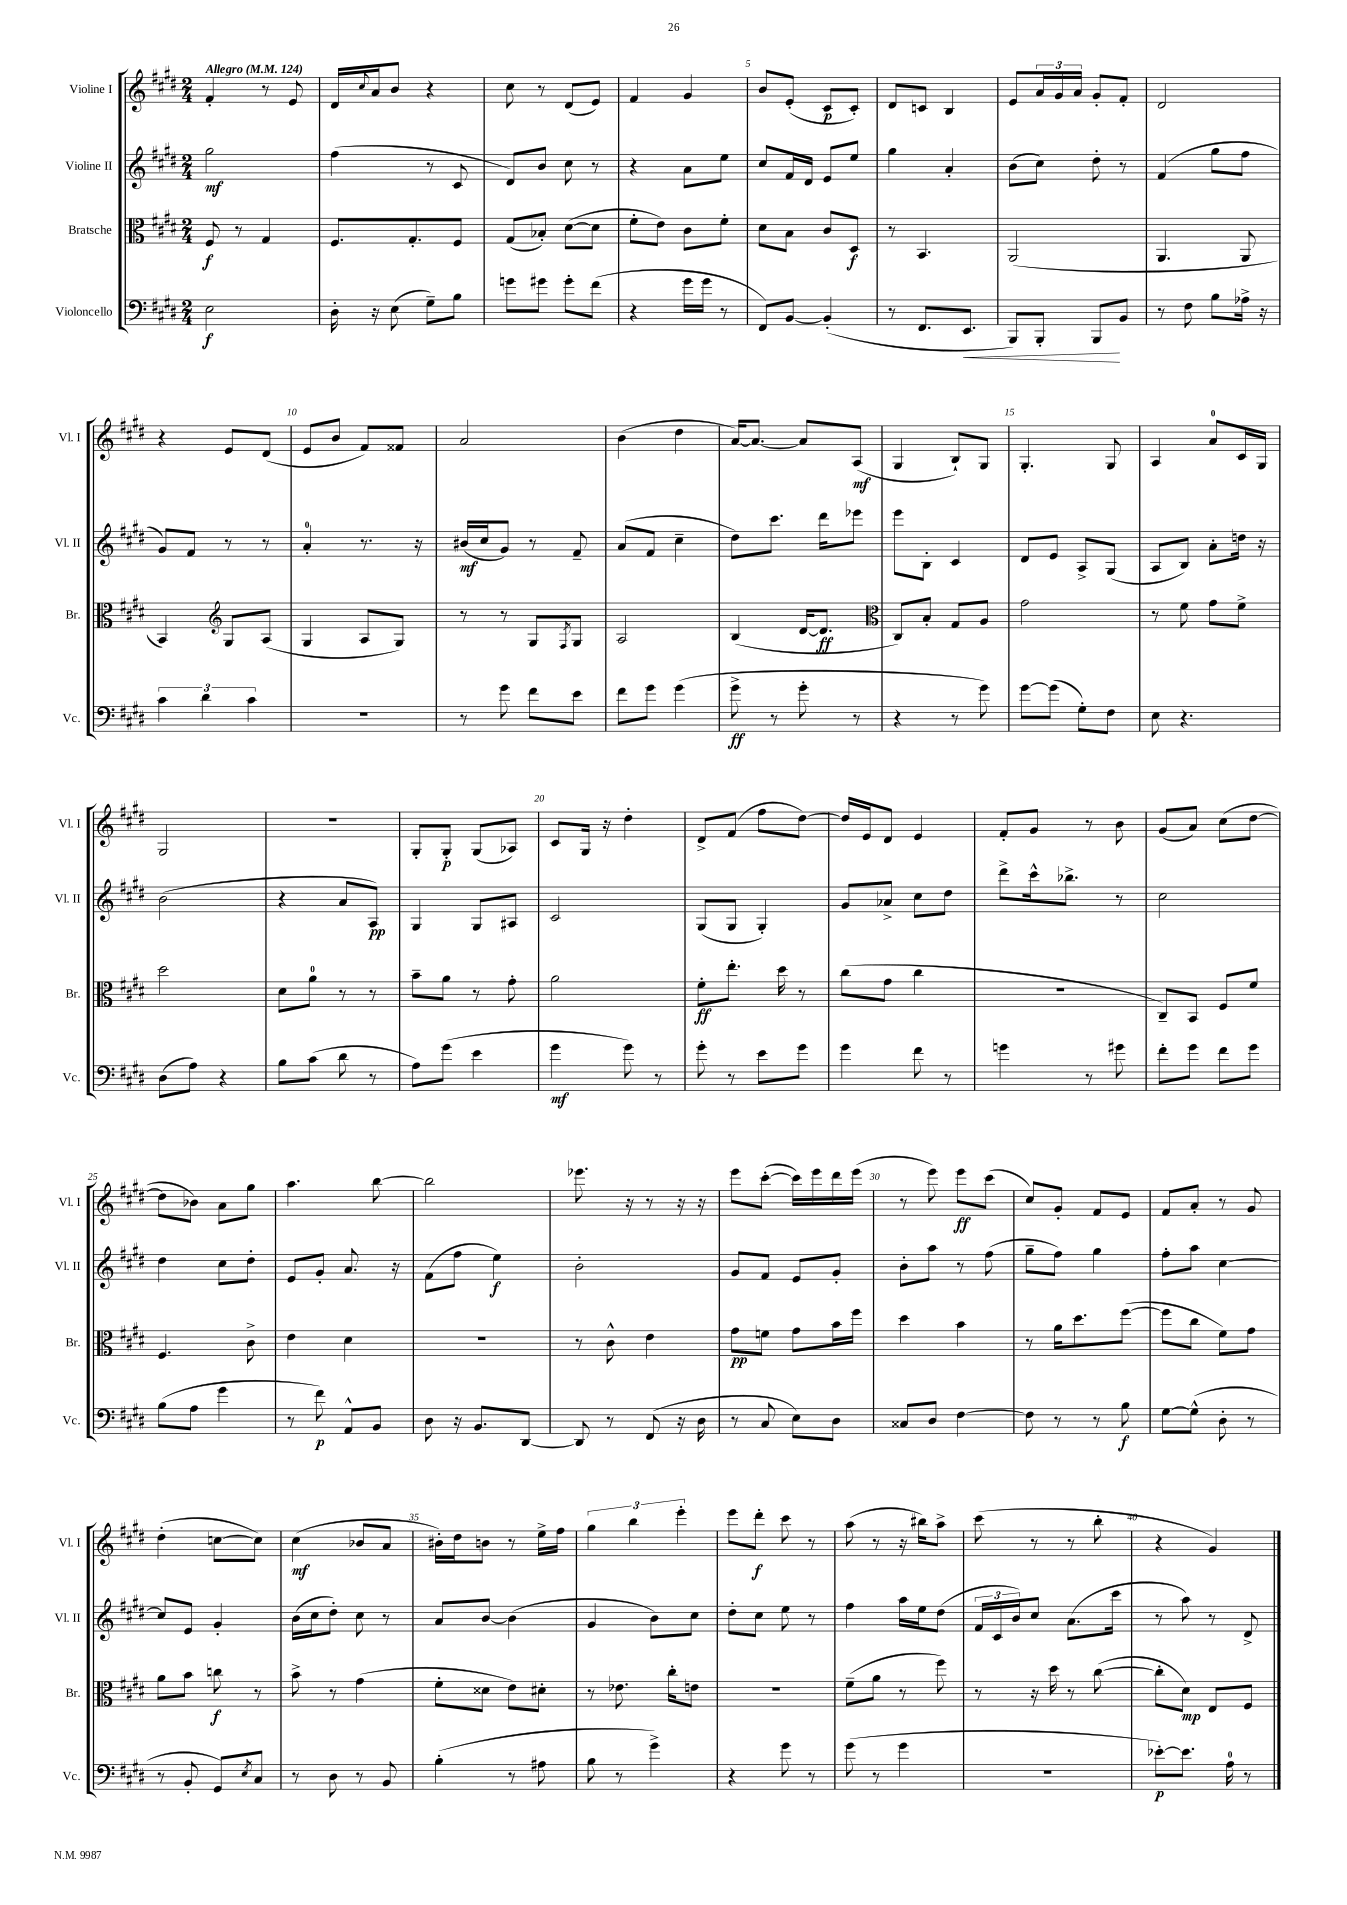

**kern	**dynam	**kern	**dynam	**kern	**dynam	**kern	**dynam
*part4	*part4	*part3	*part3	*part2	*part2	*part1	*part1
*staff4	*staff4	*staff3	*staff3	*staff2	*staff2	*staff1	*staff1
*I"Violoncello	*	*I"Bratsche	*	*I"Violine II	*	*I"Violine I	*
*I'Vc.	*	*I'Br.	*	*I'Vl. II	*	*I'Vl. I	*
*clefF4	*	*clefC3	*	*clefG2	*	*clefG2	*
*k[f#c#g#d#]	*	*k[f#c#g#d#]	*	*k[f#c#g#d#]	*	*k[f#c#g#d#]	*
*M2/4	*	*M2/4	*	*M2/4	*	*M2/4	*
*MM124	*	*MM124	*	*MM124	*	*MM124	*
=1	=1	=1	=1	=1	=1	=1	=1
!	!	!	!	!	!	!LO:TX:a:B:t=Allegro	!
2E\	f	8F#/	f	2gg#\	mf	4f#'/	.
.	.	8r	.	.	.	.	.
.	.	4G#/	.	.	.	8r	.
.	.	.	.	.	.	8e/	.
=2	=2	=2	=2	=2	=2	=2	=2
16D#'\	.	8.F#/L	.	(4ff#\	.	16d#/LL	.
.	.	.	.	.	.	8qqcc#/	.
16r	.	.	.	.	.	16a/J	.
(8E\	.	.	.	.	.	8b/J	.
.	.	8.G#'/	.	.	.	.	.
8G#~\L)	.	.	.	8r	.	4r	.
8B\J	.	8F#/J	.	8c#/	.	.	.
=3	=3	=3	=3	=3	=3	=3	=3
8gn\L	.	(8G#/L	.	8d#/L)	.	8cc#\	.
8g#X\J	.	8B-X'/J)	.	8b/J	.	8r	.
8g#'\L	.	([8d#\L	.	8cc#\	.	(8d#/L	.
(8f#\J	.	8d#\J]	.	8r	.	8e/J)	.
=4	=4	=4	=4	=4	=4	=4	=4
4r	.	8f#'\L	.	4r	.	4f#/	.
.	.	8e\J)	.	.	.	.	.
16g#\LL	.	8c#\L	.	8a\L	.	4g#/	.
16g#\JJ	.	.	.	.	.	.	.
8r	.	8f#'\J	.	8ee\J	.	.	.
=5	=5	=5	=5	=5	=5	=5	=5
8FF#/L)	.	8d#\L	.	8cc#/L	.	8b/L	.
[8BB/J	.	8B\J	.	16f#/L	.	(8e'/J	.
.	.	.	.	16d#/JJ	.	.	.
(4BB'/]	.	8c#/L	.	8e/L	.	8c#/L	p
.	.	8D#/J	f	8ee/J	.	8c#'/J)	.
=6	=6	=6	=6	=6	=6	=6	=6
8r	.	8r	.	4gg#\	.	8d#/L	.
8.FF#/L	.	4.BB/	.	.	.	8cn/J	.
.	.	.	.	4a'/	.	4B/	.
!	!LO:HP:b	!	!	!	!	!	!
8.EE/J	<	.	.	.	.	.	.
=7	=7	=7	=7	=7	=7	=7	=7
8BBB/L)	.	(2AA/	.	(8b\L	.	8e/L	.
8BBB'/J	.	.	.	8cc#\J)	.	24a/L	.
.	.	.	.	.	.	24g#/	.
.	.	.	.	.	.	24a/JJ	.
8BBB/L	.	.	.	8dd#'\	.	8g#'/L	.
8BB/J	[	.	.	8r	.	8f#'/J	.
=8	=8	=8	=8	=8	=8	=8	=8
8r	.	4.AA/	.	(4f#/	.	2d#/	.
8F#\	.	.	.	.	.	.	.
8B\L	.	.	.	8gg#\L	.	.	.
16A-X^\Jk	.	8AA/	.	8ff#\J	.	.	.
16r	.	.	.	.	.	.	.
!!LO:LB:g=z
=9	=9	=9	=9	=9	=9	=9	=9
6c#\	.	4BB/)	.	8g#/L)	.	4r	.
.	.	.	.	8f#/J	.	.	.
6d#\	.	.	.	.	.	.	.
*	*	*clefG2	*	*	*	*	*
.	.	8G#/L	.	8r	.	8e/L	.
6c#\	.	.	.	.	.	.	.
.	.	(8A/J	.	8r	.	(8d#/J	.
=10	=10	=10	=10	=10	=10	=10	=10
2r	.	4G#/	.	4a'/	.	8e/L	.
.	.	.	.	.	.	8b/J	.
.	.	8A/L	.	8.r	.	8f#/L)	.
.	.	8G#/J)	.	.	.	8f##X/J	.
.	.	.	.	16r	.	.	.
=11	=11	=11	=11	=11	=11	=11	=11
8r	.	8r	.	(16b#X/LL	mf	2a/	.
.	.	.	.	16cc#/J	.	.	.
8g#\	.	8r	.	8g#/J)	.	.	.
8f#\L	.	8G#/L	.	8r	.	.	.
.	.	8qF#/	.	.	.	.	.
8e\J	.	8G#/J	.	8f#~/	.	.	.
=12	=12	=12	=12	=12	=12	=12	=12
8f#\L	.	2A/	.	(8a/L	.	(4b\	.
8g#\J	.	.	.	8f#/J	.	.	.
(4g#\	.	.	.	4cc#~\	.	4dd#\	.
=13	=13	=13	=13	=13	=13	=13	=13
8g#^\	ff	(4B/	.	8dd#\L)	.	[16a/KL)	.
.	.	.	.	.	.	8.a/J_	.
8r	.	.	.	8.ccc#\J	.	.	.
8g#'\	.	[16d#/KL	.	.	.	8a/L]	.
.	.	8.d#/J]	ff	16ddd#\KL	.	.	.
8r	.	.	.	8eee-X\J	.	(8A/J	mf
=14	=14	=14	=14	=14	=14	=14	=14
*	*	*clefC3	*	*	*	*	*
4r	.	8C#/L)	.	8eee\L	.	4G#/	.
.	.	8B'/J	.	8B'\J	.	.	.
8r	.	8G#/L	.	4c#/	.	8B`/L)	.
8g#\)	.	8A/J	.	.	.	8G#/J	.
=15	=15	=15	=15	=15	=15	=15	=15
[8g#\L	.	2g#\	.	8d#/L	.	4.G#'/	.
(8g#\J]	.	.	.	8e/J	.	.	.
8G#'\L)	.	.	.	8A^/L	.	.	.
8F#\J	.	.	.	(8G#/J	.	8G#/	.
=16	=16	=16	=16	=16	=16	=16	=16
8E\	.	8r	.	8A/L	.	4A/	.
4.r	.	8f#\	.	8B/J)	.	.	.
.	.	8g#\L	.	8a'\L	.	8a/L	.
.	.	8f#^\J	.	16ddn\Jk	.	16c#/L	.
.	.	.	.	16r	.	16G#/JJ	.
!!LO:LB:g=z
=17	=17	=17	=17	=17	=17	=17	=17
(8D#\L	.	2dd#\	.	(2b\	.	2G#/	.
8A\J)	.	.	.	.	.	.	.
4r	.	.	.	.	.	.	.
=18	=18	=18	=18	=18	=18	=18	=18
8B\L	.	8d#\L	.	4r	.	2r	.
(8c#\J	.	8a\J	.	.	.	.	.
8d#\	.	8r	.	8a/L	.	.	.
8r	.	8r	.	8A/J)	pp	.	.
=19	=19	=19	=19	=19	=19	=19	=19
8A\L)	.	8b~\L	.	4G#/	.	8G#'/L	.
(8g#\J	.	8a\J	.	.	.	8G#'/J	p
4e\	.	8r	.	8G#/L	.	(8G#/L	.
.	.	8g#'\	.	8A#X/J	.	8A-X/J)	.
=20	=20	=20	=20	=20	=20	=20	=20
4g#\	mf	2a\	.	2c#/	.	8c#/L	.
.	.	.	.	.	.	16G#/Jk	.
.	.	.	.	.	.	16r	.
8g#\)	.	.	.	.	.	4dd#'\	.
8r	.	.	.	.	.	.	.
=21	=21	=21	=21	=21	=21	=21	=21
8g#'\	.	8f#'\L	ff	(8G#/L	.	8d#^/L	.
8r	.	8.ee'\J	.	8G#/J	.	(8f#/J	.
8e\L	.	.	.	4G#'/)	.	8ff#\L	.
.	.	16dd#\	.	.	.	.	.
8g#\J	.	8r	.	.	.	[8dd#\J)	.
=22	=22	=22	=22	=22	=22	=22	=22
4g#\	.	(8cc#\L	.	8g#/L	.	16dd#/LL]	.
.	.	.	.	.	.	16e/J	.
.	.	8g#\J	.	8a-X^/J	.	8d#/J	.
8f#\	.	4cc#\	.	8cc#\L	.	4e/	.
8r	.	.	.	8dd#\J	.	.	.
=23	=23	=23	=23	=23	=23	=23	=23
4gn\	.	2r	.	8ddd#^\L	.	8f#'/L	.
.	.	.	.	16ccc#^^\k	.	8g#/J	.
.	.	.	.	8.bb-X^\J	.	.	.
8r	.	.	.	.	.	8r	.
8g#X\	.	.	.	8r	.	8b\	.
=24	=24	=24	=24	=24	=24	=24	=24
8f#'\L	.	8C#~/L)	.	2cc#\	.	(8g#/L	.
8g#\J	.	8BB/J	.	.	.	8a/J)	.
8f#\L	.	8F#/L	.	.	.	(8cc#\L	.
8g#\J	.	8f#/J	.	.	.	[8dd#\J	.
!!LO:LB:g=z
=25	=25	=25	=25	=25	=25	=25	=25
(8B\L	.	4.F#/	.	4dd#\	.	8dd#\L]	.
8A\J	.	.	.	.	.	8b-X\J)	.
4g#\	.	.	.	8cc#\L	.	8a\L	.
.	.	8c#^\	.	8dd#'\J	.	8gg#\J	.
=26	=26	=26	=26	=26	=26	=26	=26
8r	.	4e\	.	8e/L	.	4.aa\	.
8f#\)	p	.	.	8g#'/J	.	.	.
8AA^^/L	.	4d#\	.	8.a/	.	.	.
8BB/J	.	.	.	.	.	[8bb\	.
.	.	.	.	16r	.	.	.
=27	=27	=27	=27	=27	=27	=27	=27
8D#\	.	2r	.	(8f#\L	.	2bb\]	.
16r	.	.	.	8ff#\J	.	.	.
8.BB/L	.	.	.	.	.	.	.
.	.	.	.	4ee\)	f	.	.
[8DD#/J	.	.	.	.	.	.	.
=28	=28	=28	=28	=28	=28	=28	=28
8DD#/]	.	8r	.	2b'\	.	8.eee-X\	.
8r	.	8c#^^\	.	.	.	.	.
.	.	.	.	.	.	16r	.
(8FF#/	.	4e\	.	.	.	8r	.
16r	.	.	.	.	.	16r	.
16D#\	.	.	.	.	.	16r	.
=29	=29	=29	=29	=29	=29	=29	=29
8r	.	8g#\L	pp	8g#/L	.	8eee\L	.
8C#/	.	8fn\J	.	8f#/J	.	([8ccc#'\J	.
8E\L)	.	8g#\L	.	8e/L	.	16ccc#\LL])	.
.	.	.	.	.	.	16eee\	.
8D#\J	.	16b\L	.	8g#'/J	.	16ddd#\	.
.	.	16ff#\JJ	.	.	.	(16eee\JJ	.
=30	=30	=30	=30	=30	=30	=30	=30
8C##X/L	.	4dd#\	.	8b'\L	.	8r	.
8D#/J	.	.	.	8aa\J	.	8eee\)	.
[4F#\	.	4b\	.	8r	.	8eee\L	ff
.	.	.	.	(8ff#\	.	(8ccc#\J	.
=31	=31	=31	=31	=31	=31	=31	=31
8F#\]	.	8r	.	8gg#~\L	.	8cc#/L)	.
8r	.	16a\KL	.	8ff#\J)	.	8g#'/J	.
.	.	8.dd#\	.	.	.	.	.
8r	.	.	.	4gg#\	.	8f#/L	.
8B\	f	([8ff#\J	.	.	.	8e/J	.
=32	=32	=32	=32	=32	=32	=32	=32
[8G#\L	.	8ff#\L]	.	8ff#'\L	.	8f#/L	.
(8G#^^\J]	.	8cc#\J	.	8aa\J	.	8a'/J	.
8D#'\	.	8f#\L)	.	[4cc#\	.	8r	.
8r	.	8g#\J	.	.	.	8g#/	.
!!LO:LB:g=z
=33	=33	=33	=33	=33	=33	=33	=33
8r	.	8a\L	.	8cc#/L]	.	(4dd#'\	.
8BB'/	.	8b\J	.	8e/J	.	.	.
8GG#/L)	.	8ccn\	f	4g#'/	.	[8ccn\L	.
8qE/	.	.	.	.	.	.	.
8C#/J	.	8r	.	.	.	8cc\J])	.
=34	=34	=34	=34	=34	=34	=34	=34
8r	.	8b^\	.	(16b\LL	.	(4cc#\	mf
.	.	.	.	16cc#\J	.	.	.
8D#\	.	8r	.	8dd#'\J)	.	.	.
8r	.	(4g#\	.	8cc#\	.	8b-X/L	.
8BB/	.	.	.	8r	.	8a/J	.
=35	=35	=35	=35	=35	=35	=35	=35
(4B'\	.	8f#'\L	.	8a/L	.	16b#X'\LL)	.
.	.	.	.	.	.	16dd#\J	.
.	.	8d##X\J	.	[8b/J	.	8bn\J	.
8r	.	8e\L)	.	(4b\]	.	8r	.
8A#X\	.	8d#X'\J	.	.	.	16ee^\LL	.
.	.	.	.	.	.	16ff#\JJ	.
=36	=36	=36	=36	=36	=36	=36	=36
8B\	.	8r	.	4g#/	.	6gg#\	.
8r	.	8.e-X\	.	.	.	.	.
.	.	.	.	.	.	6bb\	.
4g#^\)	.	.	.	8b\L)	.	.	.
.	.	16cc#'\KL	.	.	.	.	.
.	.	.	.	.	.	6eee'\	.
.	.	8en\J	.	8cc#\J	.	.	.
=37	=37	=37	=37	=37	=37	=37	=37
4r	.	2r	.	8dd#'\L	.	8eee\L	.
.	.	.	.	8cc#\J	.	8ddd#'\J	f
8g#\	.	.	.	8ee\	.	8ccc#\	.
8r	.	.	.	8r	.	8r	.
=38	=38	=38	=38	=38	=38	=38	=38
(8g#\	.	(8f#~\L	.	4ff#\	.	(8aa\	.
8r	.	8a\J	.	.	.	8r	.
4g#\	.	8r	.	16aa\LL	.	16r	.
.	.	.	.	16ee\J	.	16bb#X\KL)	.
.	.	8ff#\)	.	(8dd#\J	.	8aa^\J	.
=39	=39	=39	=39	=39	=39	=39	=39
2r	.	8r	.	24f#/LL	.	(8ccc#\	.
.	.	.	.	24c#/	.	.	.
.	.	.	.	24b/J)	.	.	.
.	.	16r	.	8cc#/J	.	8r	.
.	.	16dd#\	.	.	.	.	.
.	.	8r	.	(8.a\L	.	8r	.
.	.	([8cc#\	.	.	.	8bb'\	.
.	.	.	.	16ccc#\Jk	.	.	.
=40	=40	=40	=40	=40	=40	=40	=40
[8e-X'\L)	p	8cc#'\L]	.	8r	.	4r	.
8.e-\J]	.	8d#\J)	mp	8aa\)	.	.	.
.	.	8E/L	.	8r	.	4g#/)	.
16A\	.	.	.	.	.	.	.
8r	.	8F#/J	.	8d#^/	.	.	.
==	==	==	==	==	==	==	==
*-	*-	*-	*-	*-	*-	*-	*-
